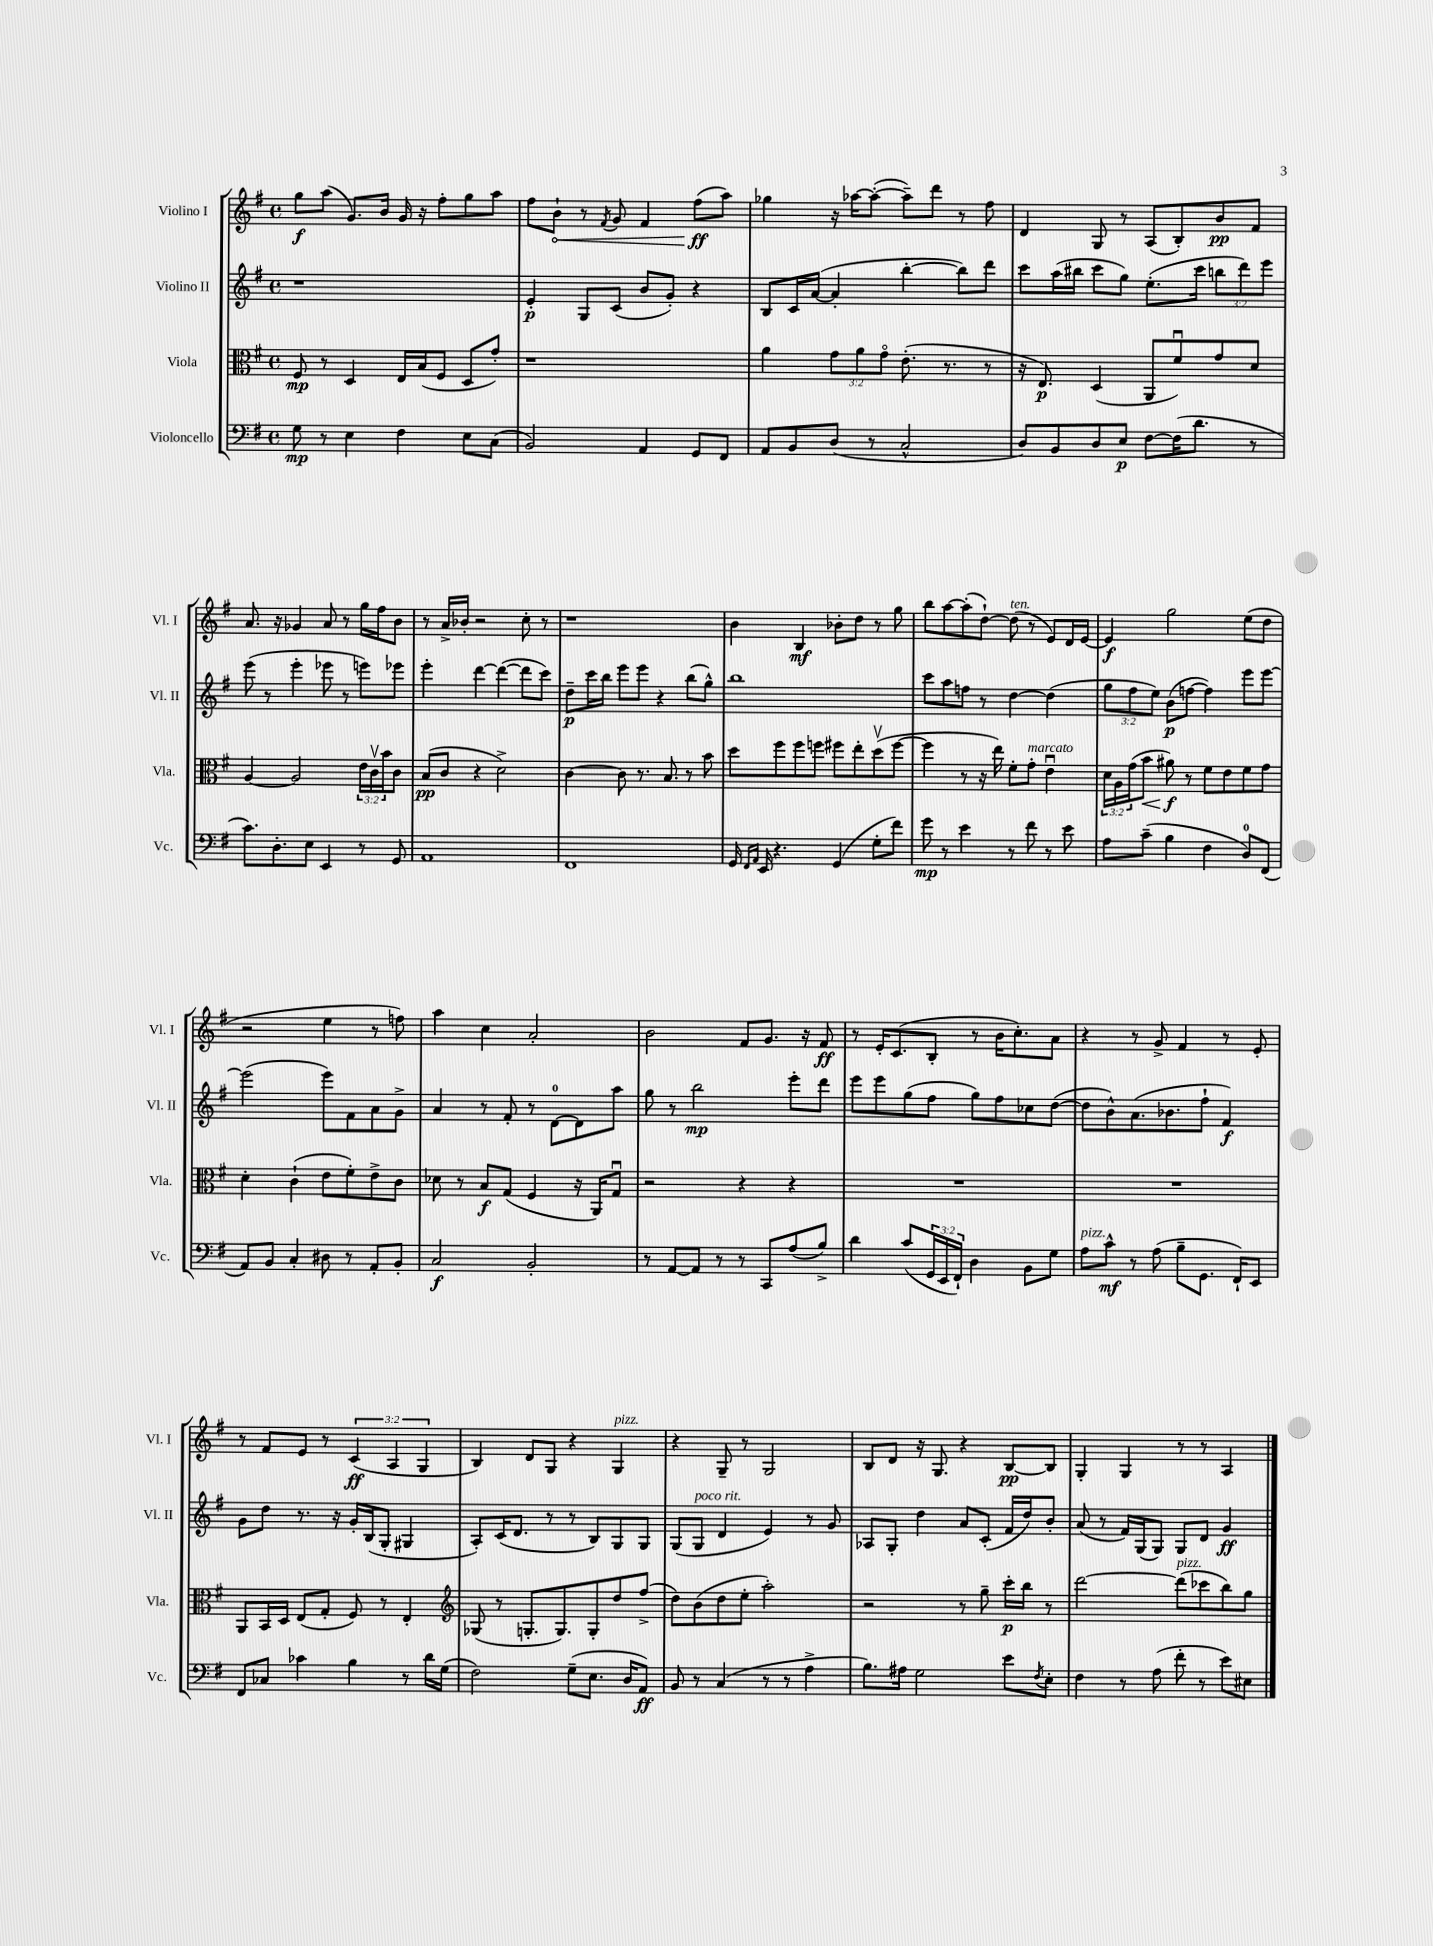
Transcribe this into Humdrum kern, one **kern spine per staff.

**kern	**kern	**kern	**kern
*staff4	*staff3	*staff2	*staff1
*clefF4	*clefC3	*clefG2	*clefG2
*k[f#]	*k[f#]	*k[f#]	*k[f#]
*M4/4	*M4/4	*M4/4	*M4/4
*met(c)	*met(c)	*met(c)	*met(c)
8G	8F#	1r	8gg
8r	8r	.	(8aa
4E	4D	.	8.g)
.	.	.	16b
4F#	16E	.	16g
.	(16B	.	16r
.	8F#	.	8ff#'
8E	8D	.	8gg
(8C	8g')	.	8aa
=	=	=	=
2BB)	1r	4e'	8ff#
.	.	.	8b`
.	.	8G	8r
.	.	.	8qf#
.	.	(8c	8g
4AA	.	8b	4f#
.	.	8g')	.
8GG	.	4r	(8ff#
8FF#	.	.	8aa)
=	=	=	=
8AA	4a	8B	4gg-
8BB	.	16c	.
.	.	([16a	.
(8D	12g	4a']	16r
.	.	.	[16aa-
.	12a	.	.
8r	.	.	(8aa-'_
.	12go	.	.
2C^^	(8.e'	[4bb'	8aa-~])
.	.	.	8ddd
.	8.r	.	.
.	.	8bb])	8r
.	8r	8ddd	8ff#
=	=	=	=
8D)	16r	8ccc	4d
.	8.E)	.	.
8BB	.	(16aa	.
.	.	16bb#	.
8D	(4D	8ccc	8G
8E	.	8gg)	8r
[8F#	8AA	(8.ee'	(8A
(16F#]	8f#u)	.	8B')
8.d	.	16ccc	.
.	8g	12bb	8b
.	.	12ddd)	.
8r	8d	.	8f#
.	.	12eee	.
=	=	=	=
8.c)	[4A	(8eee	8.a
.	.	8r	.
8.D'	.	.	16r
.	2A]	4eee'	4g-
8E	.	.	.
4EE	.	8eee-	8a
.	.	8r	8r
8r	24e	8eee)	16gg
.	24cv	.	.
.	.	.	16ff#
.	24b	.	.
8GG	8c	8eee-	8b
=	=	=	=
1AA	(8B	4eee'	8r
.	8c	.	16a^
.	.	.	16b-'
.	4r	[4ddd	2r
.	2d^)	(4ddd_	.
.	.	8ddd]	8cc'
.	.	8ccc)	8r
=	=	=	=
1FF#	[4c	8dd~	1r
.	.	16ccc	.
.	.	16bb	.
.	8c]	8eee	.
.	8.r	8eee	.
.	.	4r	.
.	8.B	.	.
.	8r	(8bb	.
.	8b	8gg^^)	.
=	=	=	=
16GG	8dd	1bb	4b
16qqFF#	.	.	.
16qqAA	.	.	.
16EE	.	.	.
4.r	8ff#	.	.
.	8ff#	.	4B
.	8ff	.	.
(4GG	8ff#	.	8b-'
.	8ee'	.	8dd
8G'	(8ddv	.	8r
8f#)	[8ff#	.	8gg
=	=	=	=
8g	4ff#]	8ccc	8bb
8r	.	8aa	[8aa
4e	8r	8ff	(8aa']
.	16r	8r	[8dd`)
.	16ee)	.	.
8r	8f#'	[4dd	(8dd]
8f#	8g'	.	8r
8r	4eu	(4dd]	8e)
8e	.	.	16d
.	.	.	[16e
=	=	=	=
8A	24d	12gg	4e]
.	24A	.	.
.	(24g	12ff#	.
(8c~	8b	.	.
.	.	12ee)	.
4B	8a#)	(8b	2gg
.	8r	[8ff	.
4F#	8f#	4ff])	.
.	8e	.	.
8D)	8f#	8eee	(8ee
(8FF#	8g	[8eee	8dd
=	=	=	=
8AA)	4d'	(2eee]	2r
8BB	.	.	.
4C'	(4c`	.	.
8D#	8e	8eee)	4ee
8r	8f#')	8f#	.
8AA'	8e^	8a	8r
8BB'	8c	8g^	8ff)
=	=	=	=
2C	8d-	4a	4aa
.	8r	.	.
.	8B	8r	4cc
.	(8G	8f#'	.
2BB'	4F#	8r	2a'
.	.	[8d	.
.	16r	8d]	.
.	16AA)	.	.
.	8Gu	8aa	.
=	=	=	=
8r	2r	8gg	2b
[8AA	.	8r	.
8AA]	.	2bb	.
8r	.	.	.
8r	4r	.	8f#
8CC	.	.	8.g
(8A	4r	8eee'	.
.	.	.	16r
8B^)	.	8ddd	8f#
=	=	=	=
4d	1r	8eee	8r
.	.	8eee	16e'
.	.	.	(8.c
(8c	.	(8gg	.
24GG	.	8ff#	8B'
24EE	.	.	.
24FF#`)	.	.	.
4D	.	8gg)	8r
.	.	8ff#	16b
.	.	.	8.cc')
8BB	.	8cc-	.
8G	.	([8dd	8a
=	=	=	=
8A	1r	8dd]	4r
8c^^	.	8b^^)	.
8r	.	(8.a	8r
(8A	.	.	8g^
.	.	8.b-	.
8B~	.	.	4f#
8.GG	.	8ff#`	.
.	.	4f#)	8r
16FF#`)	.	.	.
8EE	.	.	8e'
=	=	=	=
8FF#	8AA	8g	8r
8C-	16BB	8dd	8f#
.	16D	.	.
4c-	(8E	8.r	8e
.	8G'	.	8r
.	.	16r	.
4B	8F#)	16g'	(6c
.	.	(16B	.
.	8r	8G'	.
.	.	.	6A
8r	4E'	4G#	.
.	.	.	6G
16d	.	.	.
(16G	.	.	.
=	=	=	=
*	*clefG2	*	*
2F#)	(8G-	8A')	4B)
.	8r	(16c	.
.	.	8.d	.
.	8.G'	.	8d
.	.	8r	8G
.	8.G)	.	.
(8G~	.	8r	4r
8.E	8G'	8B)	.
.	8dd	8G	4G
16D	.	.	.
8AA)	(8ff#^	8G	.
=	=	=	=
8BB	8dd)	(8G	4r
8r	(8b	8G	.
(4C	8dd	4d	8G~
.	8ee'	.	8r
8r	2aa')	4e)	2G
8r	.	.	.
4A^	.	8r	.
.	.	8g	.
=	=	=	=
8.B)	2r	8A-	8B
.	.	8G'	8d
16A#	.	.	.
2G	.	4dd	16r
.	.	.	8.G
.	8r	8a	4r
.	8gg~	(8c'	.
8e	16ccc'	16f#	[8B
.	16bb	16dd)	.
8qF#	.	.	.
8E'	8r	8b'	8B]
=	=	=	=
4F#	[2ddd	(8a	4G'
.	.	8r	.
8r	.	16f#)	4G
.	.	(16G	.
(8A	.	8G)	.
8f#'	(8ddd]	8G	8r
8r	8ccc-	8d	8r
8e)	8bb)	4g	4A
8E#	8gg	.	.
==	==	==	==
*-	*-	*-	*-
